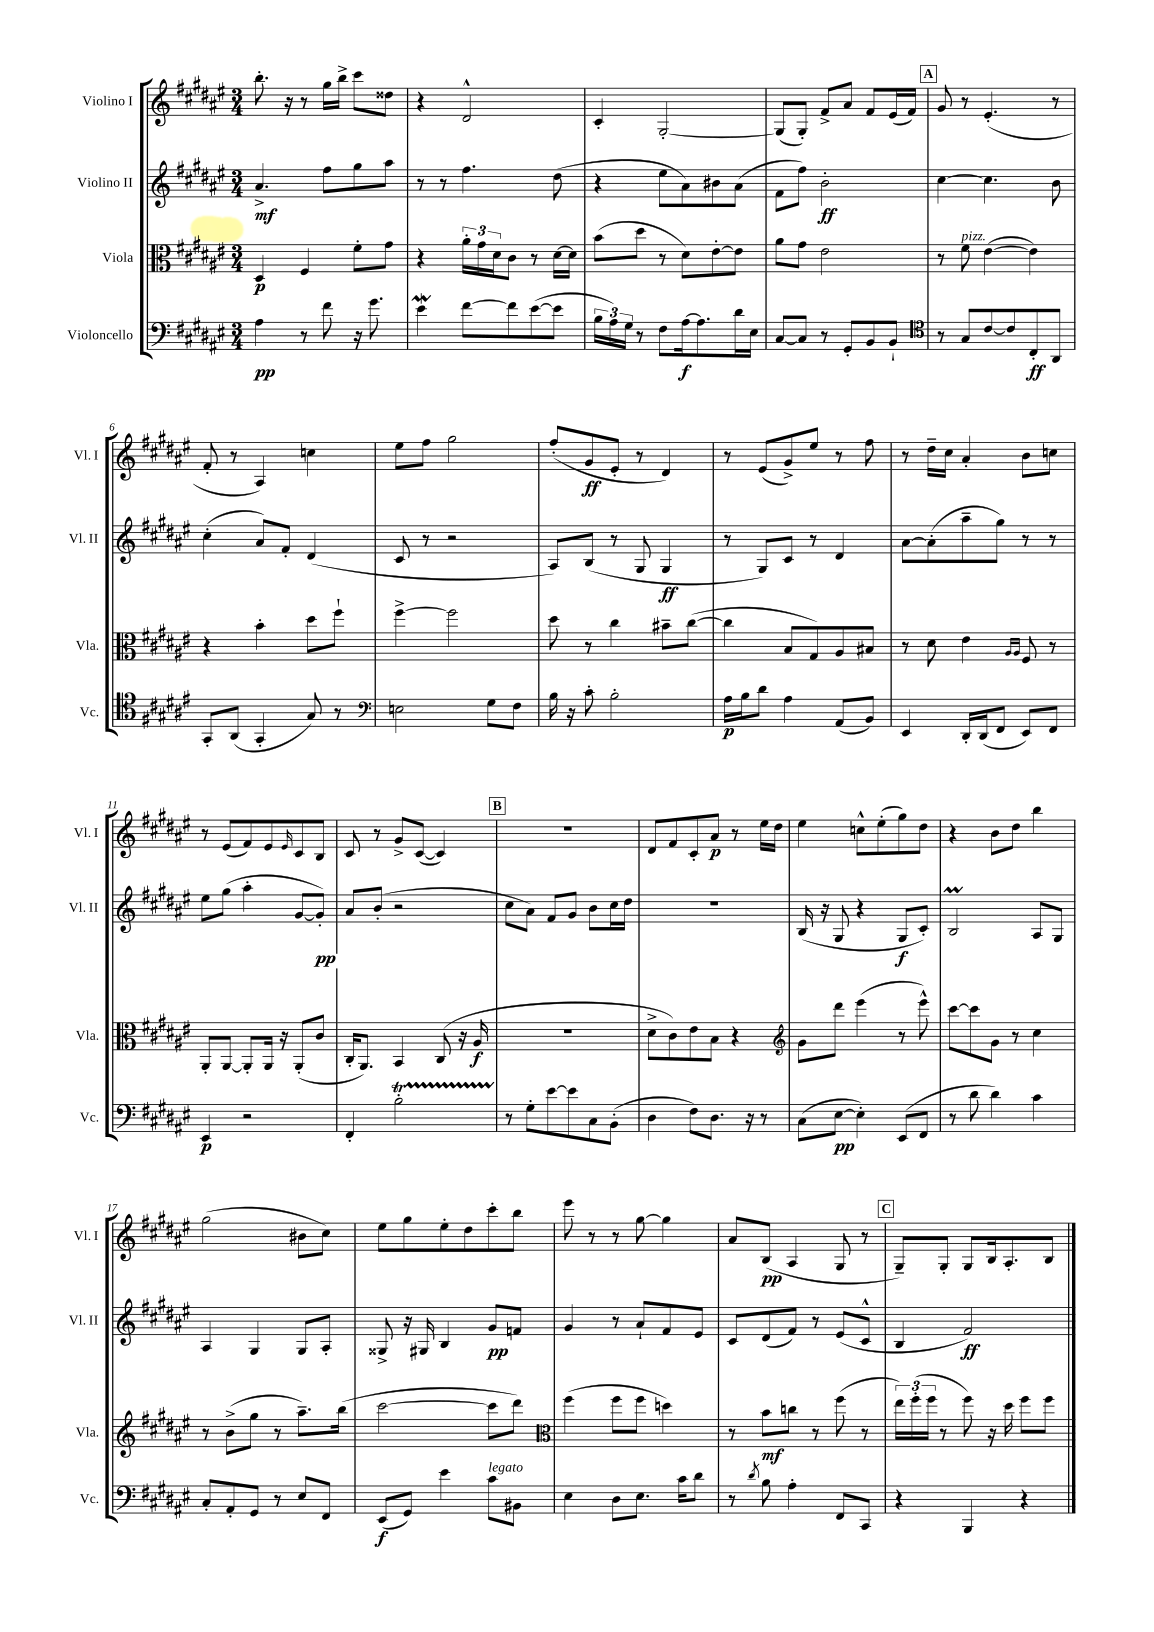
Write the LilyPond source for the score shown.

<<
\new StaffGroup <<
\new Staff = "s0" \with { instrumentName = "Violino I" shortInstrumentName = "Vl. I" } {
    \clef treble \key fis \major \numericTimeSignature \time 3/4
    b''8.-. r16 r8 gis''16 b''16-> cis'''8 disis''8 |
    r4 dis'2-^ |
    cis'4-. gis2~-. |
    gis8( gis8-.) fis'8-> ais'8 fis'8 eis'16( fis'16) |
    \mark \markup { \box "A" } gis'8 r8 eis'4.-.( r8 |
    fis'8-. r8 ais4) c''4 |
    eis''8 fis''8 gis''2 |
    fis''8-.( gis'8\ff eis'8-. r8 dis'4) |
    r8 eis'8( gis'8->) eis''8 r8 fis''8 |
    r8 dis''16-- cis''16 ais'4-. b'8 c''8 |
    r8 eis'8( fis'8) eis'8 \grace { eis'16 } cis'8 b8 |
    cis'8 r8 gis'8-> cis'8~( cis'4) |
    \mark \markup { \box "B" } R2. |
    dis'8 fis'8 cis'8-. ais'8\p r8 eis''16 dis''16 |
    eis''4 c''8-^ eis''8-.( gis''8) dis''8 |
    r4 b'8 dis''8 b''4 |
    gis''2( bis'8 cis''8) |
    eis''8 gis''8 eis''8-. dis''8 cis'''8-. b''8 |
    eis'''8 r8 r8 gis''8~ gis''4 |
    ais'8 b8\pp( ais4 gis8 r8 |
    \mark \markup { \box "C" } gis8--) gis8-. gis8 b16 ais8.-. b8 \bar "|." |
}
\new Staff = "s1" \with { instrumentName = "Violino II" shortInstrumentName = "Vl. II" } {
    \clef treble \key fis \major \numericTimeSignature \time 3/4
    ais'4.->\mf fis''8 gis''8 ais''8 |
    r8 r8 fis''4. dis''8( |
    r4 eis''8 ais'8) bis'8 ais'8( |
    fis'8 fis''8) b'2-.\ff |
    \mark \markup { \box "A" } cis''4~ cis''4. b'8 |
    cis''4-.( ais'8) fis'8-. dis'4( |
    cis'8 r8 r2 |
    ais8) b8( r8 gis8 gis4\ff |
    r8 gis8) cis'8 r8 dis'4 |
    ais'8~ ais'8-.( ais''8-- gis''8) r8 r8 |
    eis''8 gis''8( ais''4-. gis'8~ gis'8-.\pp) |
    ais'8 b'8-.( r2 |
    \mark \markup { \box "B" } cis''8 ais'8) fis'8 gis'8 b'8 cis''16 dis''16 |
    R2. |
    b16( r16 gis8 r4 gis8\f cis'8-.) |
    b2\prall ais8 gis8 |
    ais4 gis4 gis8 ais8-. |
    gisis8-> r16 gis16 b4 gis'8\pp f'8 |
    gis'4 r8 ais'8-! fis'8 eis'8 |
    cis'8 dis'8( fis'8) r8 eis'8( cis'8-^ |
    \mark \markup { \box "C" } b4 fis'2\ff) \bar "|." |
}
\new Staff = "s2" \with { instrumentName = "Viola" shortInstrumentName = "Vla." } {
    \clef alto \key fis \major \numericTimeSignature \time 3/4
    dis4\p fis4 fis'8-. gis'8 |
    r4 \tuplet 3/2 { ais'16-. gis'16 dis'16 } cis'8 r8 dis'16~ dis'16 |
    b'8( dis''8 r8 dis'8) eis'8~-. eis'8 |
    ais'8 gis'8 eis'2 |
    \mark \markup { \box "A" } r8 fis'8^\markup { \italic "pizz." } eis'4~( eis'4) |
    r4 b'4-. dis''8 fis''8-! |
    fis''4~-> fis''2 |
    dis''8 r8 cis''4 bis'8-- cis''8~( |
    cis''4 b8 gis8) ais8 bis8 |
    r8 dis'8 eis'4 \grace { ais16 ais16 } fis8 r8 |
    ais,8-. ais,8~ ais,8-. ais,16 r16 ais,8-.( cis'8 |
    cis16-. ais,8.) b,4 cis8( r16 ais16\f |
    \mark \markup { \box "B" } R2. |
    dis'8-> cis'8) eis'8 b8 r4 |
    \clef treble gis'8 dis'''8 eis'''4( r8 eis'''8-^) |
    cis'''8~ cis'''8 gis'8 r8 cis''4 |
    r8 b'8->( gis''8 r8 ais''8.--) b''16( |
    cis'''2~ cis'''8 dis'''8) |
    \clef alto fis''4( fis''8 fis''8 d''4) |
    r8 b'8\mf c''8 r8 fis''8( r8 |
    \mark \markup { \box "C" } \tuplet 3/2 { eis''16) fis''16-.( fis''16 } r8 fis''8) r16 dis''16 fis''8 fis''8 \bar "|." |
}
\new Staff = "s3" \with { instrumentName = "Violoncello" shortInstrumentName = "Vc." } {
    \clef bass \key fis \major \numericTimeSignature \time 3/4
    ais4\pp r8 fis'8 r16 gis'8. |
    eis'4\mordent fis'8~ fis'8 eis'8~( eis'8 |
    \tuplet 3/2 { b16 ais16) gis16 } r8 fis8 ais16~\f ais8. dis'16 eis16 |
    cis8~ cis8 r8 gis,8-. b,8 b,8-! |
    \mark \markup { \box "A" } \clef tenor r8 gis8 cis'8~ cis'8 cis8-.\ff ais,8 |
    gis,8-. ais,8( gis,4-. gis8) r8 |
    \clef bass e2 gis8 fis8 |
    b16 r16 cis'8-. b2-. |
    ais16\p b16 dis'8 ais4 ais,8( b,8) |
    eis,4 dis,16-. dis,16( fis,8 eis,8) fis,8 |
    eis,4\p r2 |
    fis,4-. b2-.\startTrillSpan |
    \mark \markup { \box "B" } r8\stopTrillSpan gis8-. eis'8~ eis'8 cis8 b,8-.( |
    dis4 fis8) dis8. r16 r8 |
    cis8( eis8~\pp eis4-.) eis,8( fis,8 |
    r8 dis'8 dis'4) cis'4 |
    cis8-. ais,8-. gis,8 r8 eis8 fis,8 |
    eis,8\f( gis,8) eis'4 cis'8^\markup { \italic "legato" } bis,8 |
    eis4 dis8 eis8. cis'16 dis'8 |
    r8 \acciaccatura { dis'8 } b8 ais4-. fis,8 cis,8 |
    \mark \markup { \box "C" } r4 b,,4 r4 \bar "|." |
}
>>
>>
